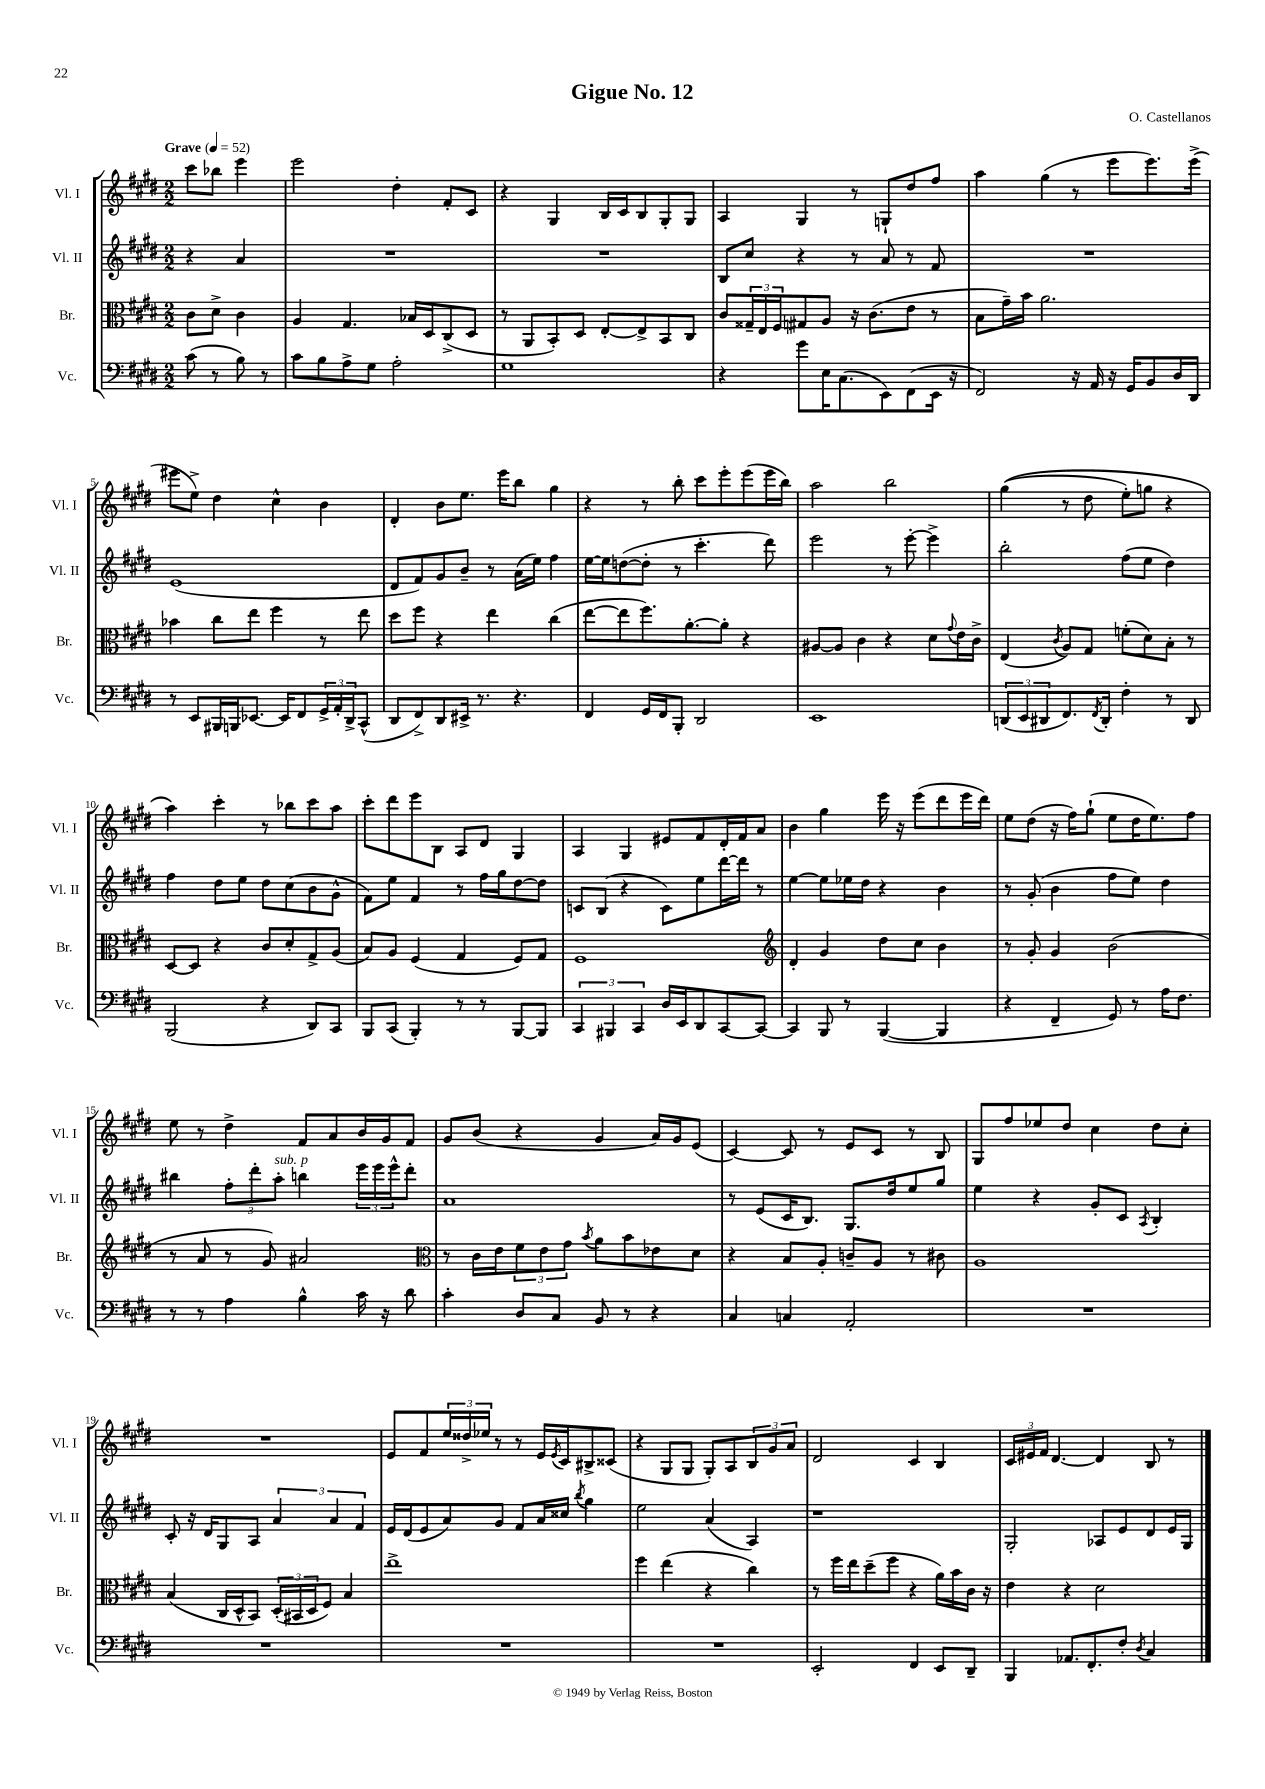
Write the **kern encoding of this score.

**kern	**kern	**kern	**kern
*part4	*part3	*part2	*part1
*staff4	*staff3	*staff2	*staff1
*I"Vc.	*I"Br.	*I"Vl. II	*I"Vl. I
*I'Vc.	*I'Br.	*I'Vl. II	*I'Vl. I
*clefF4	*clefC3	*clefG2	*clefG2
*k[f#c#g#d#]	*k[f#c#g#d#]	*k[f#c#g#d#]	*k[f#c#g#d#]
*M2/2	*M2/2	*M2/2	*M2/2
*MM52	*MM52	*MM52	*MM52
=	=	=	=
!	!	!	!LO:TX:a:B:t=Grave
(8c#\	8c#\L	4r	8ccc#\L
8r	8d#^\J	.	8bb-X\J
8B\)	4c#\	4a/	4eee\
8r	.	.	.
=1	=1	=1	=1
8c#\L	4A/	1r	2eee\
8B\	.	.	.
8A^\	4.G#/	.	.
8G#\J	.	.	.
2A'\	.	.	4dd#'\
.	16B-X/LL	.	.
.	16D#/J	.	.
.	(8C#^/	.	8f#'/L
.	8D#/J	.	8c#/J
=2	=2	=2	=2
1G#	8r	1r	4r
.	8AA/L	.	.
.	8BB'/)	.	4G#/
.	8D#/J	.	.
.	[8E'/L	.	16B/LL
.	.	.	16c#/J
.	8E^/]	.	8B/
.	8BB/	.	8G#'/
.	8C#/J	.	8G#/J
=3	=3	=3	=3
4r	8c#/L	8B/L	4A/
.	24G##X~/L	8cc#/J	.
.	24E/	.	.
.	24F#/J	.	.
8g#\L	8G#X/	4r	4G#/
16E\K	8A/J	.	.
(8.C#\	.	.	.
.	16r	8r	8r
.	(8.c#\L	.	.
8EE\)	.	8a/	8Gn`/L
(8FF#\	8e\J	8r	8dd#/
16EE\Jk	8r	8f#/	8ff#/J
16r	.	.	.
=4	=4	=4	=4
2FF#/)	8B\L	1r	4aa\
.	16g#~\L)	.	.
.	16b\JJ	.	.
.	2.a\	.	(4gg#\
16r	.	.	8r
16AA/	.	.	.
16r	.	.	8eee\L
16GG#/KL	.	.	.
8BB/	.	.	8.eee\)
16D#/L	.	.	.
16DD#/JJ	.	.	(16eee^\Jk
!!LO:LB:g=z
=5	=5	=5	=5
8r	4b-X\	(1e	8eee#X\L
8EE/L	.	.	8ee^\J)
16BBB#X/L	8cc#\L	.	4dd#\
16BBBn/J	.	.	.
[8.EE-X/J	8ee\J	.	.
.	4ff#\	.	4cc#^^\
16EE-/KL]	.	.	.
8FF#/	.	.	.
24GG#^/L	8r	.	4b\
24AA'/	.	.	.
24DD#^/J	.	.	.
(8CC#^^/J	8ee\	.	.
=6	=6	=6	=6
8DD#/L	8dd#\L	8d#/L	4d#'/
8FF#^/)	8ff#\J	8f#/)	.
8DD#/	4r	8g#/	8b\L
16EE#X^/Jk	.	8b~/J	8.ee\J
8.r	.	.	.
.	4ee\	8r	.
.	.	.	16eee\KL
4.r	.	(16a\LL	8bb\J
.	.	16ee\JJ)	.
.	(4cc#\	4ff#\	4gg#\
=7	=7	=7	=7
4FF#/	[8ee\L	[16ee\LL	4r
.	.	16ee\J]	.
.	8ee\]	([8ddn\	.
16GG#/LL	8.ff#\)	8dd'\J]	8r
16FF#/J	.	.	.
8BBB'/J	.	8r	8bb'\
.	[8.a'\	.	.
2DD#/	.	4.ccc#'\	8ccc#\L
.	8a'\J]	.	8eee'\
.	4r	.	(8eee\
.	.	8ddd#\)	16eee\L
.	.	.	16bb\JJ)
=8	=8	=8	=8
1EE	[8A#X/L	2eee\	2aa\
.	8A#/J]	.	.
.	4c#\	.	.
.	4r	8r	2bb\
.	.	[8eee'\	.
.	8d#\L	4eee^\]	.
.	8qqg#/	.	.
.	16e\L	.	.
.	16c#^\JJ	.	.
=9	=9	=9	=9
(12DDn/L	(4E/	2bb'\	((4gg#\
12EE/	.	.	.
12DD#X/	.	.	.
.	8qc#/	.	.
8.FF#/)	8A/L)	.	8r
.	8G#/J	.	8dd#\
8qFF#/	.	.	.
16DD#'/Jk	.	.	.
4F#'\	(8fn'\L	(8ff#\L	8ee'\L)
.	8d#\)	8ee\J	8ggn\J
8r	8B'\J	4dd#\)	4r
8DD#/	8r	.	.
!!LO:LB:g=z
=10	=10	=10	=10
(2BBB/	[8D#/L	4ff#\	4aa\)
.	8D#/J]	.	.
.	4r	8dd#\L	4ccc#'\
.	.	8ee\J	.
4r	8c#/L	8dd#\L	8r
.	8d#'/	(8cc#\	8bb-X\L
8DD#/L)	8G#^/	8b\	8ccc#\
8CC#/J	(8A/J	8g#^^\J	8aa\J
=11	=11	=11	=11
8BBB/L	8B/L)	8f#\L)	8ccc#'\L
(8CC#/J	8A/J	8ee\J	8ddd#\
4BBB'/)	(4F#/	4f#/	8eee\
.	.	.	8B\J
8r	4G#/	8r	8A/L
8r	.	16ff#\LL	8d#/J
.	.	16gg#\J	.
[8BBB/L	8F#/L)	[8dd#\	4G#/
8BBB/J]	8G#/J	8dd#\J]	.
=12	=12	=12	=12
6CC#/	1F#	8cn/L	4A/
.	.	(8B/J	.
6BBB#X/	.	.	.
.	.	4r	4G#/
6CC#/	.	.	.
16D#/LL	.	8c\L)	8e#X/L
16EE/J	.	.	.
8DD#/	.	8ee\	8f#/
[8CC#/	.	[16ddd#\L	16d#'/L
.	.	16ddd#\JJ]	16f#/J
8CC#/J_	.	8r	8a/J
=13	=13	=13	=13
*	*clefG2	*	*
4CC#/]	4d#'/	[4ee\	4b\
8BBB/	4g#/	8ee\L]	4gg#\
8r	.	16ee-X\L	.
.	.	16dd#\JJ	.
([4BBB/	8dd#\L	4r	16eee\
.	.	.	16r
.	8cc#\J	.	(8eee\L
4BBB/]	4b\	4b\	8ddd#\
.	.	.	16eee\L
.	.	.	16ddd#\JJ)
=14	=14	=14	=14
4r	8r	8r	8ee\L
.	8g#'/	(8g#'/	(8dd#\J
4FF#~/	4g#/	4b\	16r
.	.	.	16ff#\KL)
.	.	.	(8gg#`\J
8GG#/)	(2b\	8ff#\L	8ee\L
8r	.	8ee\J)	16dd#\K
.	.	.	8.ee\)
16A\KL	.	4dd#\	.
8.F#\J	.	.	.
.	.	.	8ff#\J
!!LO:LB:g=z
=15	=15	=15	=15
8r	8r	4bb#X\	8ee\
8r	8a/	.	8r
4A\	8r	12ff#'\L	4dd#^\
.	.	12ddd#'\	.
.	8g#/)	.	.
!	!	!LO:TX:a:i:t=sub. p	!
.	.	12aa'\J	.
4B^^\	2a#X/	4bbn\	8f#/L
.	.	.	8a/
16c#\	.	24eee\LL	16b/L
.	.	24eee\	.
16r	.	.	16g#/J
.	.	24eee^^\J	.
8d#\	.	8ddd#'\J	8f#/J
=16	=16	=16	=16
*	*clefC3	*	*
4c#'\	8r	1a	8g#/L
.	16c#\LL	.	(8b/J
.	16e\J	.	.
8D#/L	12f#\	.	4r
.	12e\	.	.
8C#/J	.	.	.
.	12g#\J	.	.
.	8qb/	.	.
8BB/	8a\L	.	4g#/
8r	8b\	.	.
4r	8e-X\	.	16a/LL)
.	.	.	16g#/J
.	8d#\J	.	(8e/J
=17	=17	=17	=17
4C#/	4r	8r	[4c#/)
.	.	(8e/L	.
4Cn/	8B/L	16c#/K	8c#/]
.	.	8.B/J)	.
.	8A'/J	.	8r
2AA'/	8cn~/L	8.G#/L	8e/L
.	8A/J	.	8c#/J
.	.	16dd#/k	.
.	8r	8ee/	8r
.	8c#X\	8gg#/J	8B/
=18	=18	=18	=18
1r	1A	4ee\	8G#/L
.	.	.	8ff#/
.	.	4r	8ee-X/
.	.	.	8dd#/J
.	.	8g#'/L	4cc#\
.	.	8c#/J	.
.	.	8qA/	.
.	.	4B'/	8dd#\L
.	.	.	8cc#'\J
!!LO:LB:g=z
=19	=19	=19	=19
1r	(4B/	8c#'/	1r
.	.	16r	.
.	.	16d#/KL	.
.	16C#/LL	8G#/	.
.	16D#^^/J	.	.
.	8BB/J)	8A/J	.
.	(24D#'/LL	6a/	.
.	24BB#X/	.	.
.	24D#/J	.	.
.	8F#/J)	.	.
.	.	6a/	.
.	4B/	.	.
.	.	6f#/	.
=20	=20	=20	=20
1r	1ee^	16e/LL	8e/L
.	.	(16d#/J	.
.	.	8e/	8f#/
.	.	8a/)	24ee/L
.	.	.	24dd##X^/
.	.	.	24ee-X/JJ
.	.	8g#/J	8r
.	.	8f#/L	8r
.	.	16a/L	16e/LL
.	.	.	8qe/
.	.	16cc##X/JJ	16c#/J
.	.	8qbb/	.
.	.	4gg#\	8B#X^/
.	.	.	(8c##X/J
=21	=21	=21	=21
1r	4ff#\	2ee\	4r
.	(4ee\	.	8G#/L
.	.	.	8G#/J
.	4r	(4a/	8G#'/L)
.	.	.	8A/
.	4cc#\)	4A/)	12B/
.	.	.	12g#/
.	.	.	12a/J
=22	=22	=22	=22
2EE'/	8r	1r	2d#/
.	16ff#\LL	.	.
.	16ee\J	.	.
.	(8dd#~\	.	.
.	8ff#\J	.	.
4FF#/	4r	.	4c#/
8EE/L	16a\LL)	.	4B/
.	16b\	.	.
8DD#~/J	16c#\JJ	.	.
.	16r	.	.
=23	=23	=23	=23
4BBB/	4e\	2G#'/	24c#/LL
.	.	.	24e#X/
.	.	.	24f#/JJ
.	.	.	[4.d#/
8.AA-X/L	4r	.	.
8.FF#'/	.	.	.
.	2d#\	8A-X/L	4d#/]
8F#'/J	.	8e/	.
8qD#/	.	.	.
4C#/	.	8d#/	8B/
.	.	16e/L	8r
.	.	16G#/JJ	.
==	==	==	==
*-	*-	*-	*-
